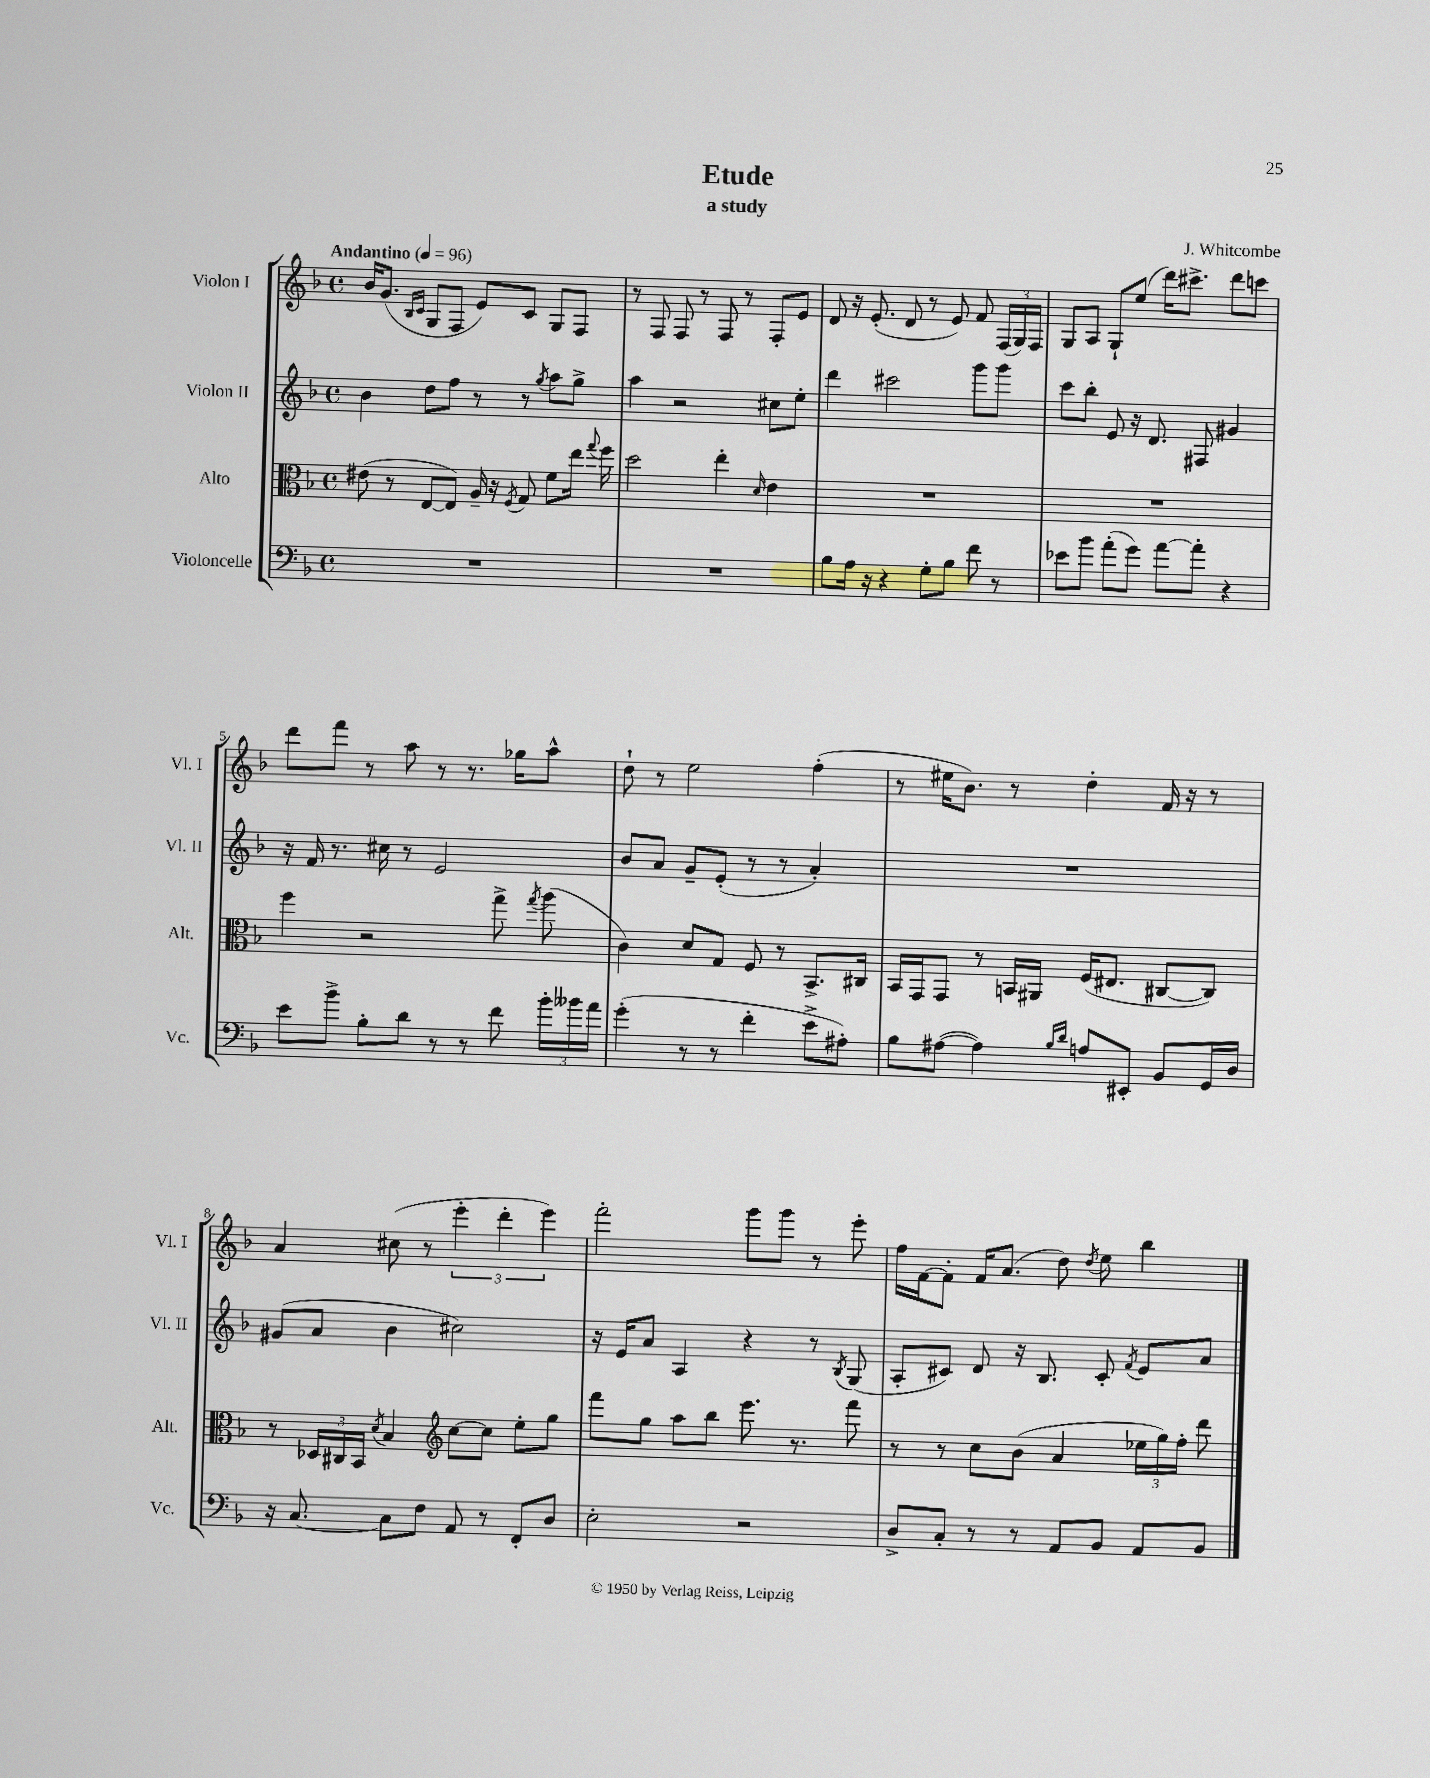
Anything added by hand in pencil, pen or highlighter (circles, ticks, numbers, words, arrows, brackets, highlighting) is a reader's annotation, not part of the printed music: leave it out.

**kern	**kern	**kern	**kern
*staff4	*staff3	*staff2	*staff1
*clefF4	*clefC3	*clefG2	*clefG2
*k[b-]	*k[b-]	*k[b-]	*k[b-]
*M4/4	*M4/4	*M4/4	*M4/4
*met(c)	*met(c)	*met(c)	*met(c)
*MM96	*MM96	*MM96	*MM96
1r	(8e#\	4b-\	16b-/LK
.	.	.	(8.g/J
.	8r	.	.
.	.	.	16qqB-/LL
.	.	.	16qqc/JJ
.	[8E/L	8dd\L	8G/L
.	8E/]J)	8ff\J	8F/J
.	16A~/	8r	8e/L)
.	16r	.	.
.	8qF/	.	.
.	8G/	8r	8c/J
.	.	8qgg/	.
.	8f\L	8aa\L	8G/L
.	16ee\Jk	8gg^\J	8F/J
.	8qqgg/	.	.
.	16ff\	.	.
=	=	=	=
1r	2dd\	4aa\	8r
.	.	.	8F/
.	.	2r	8F/
.	.	.	8r
.	4ee'\	.	8F/
.	.	.	8r
.	16qqd/	.	.
.	4e\	8cc#\L	8F'/L
.	.	8ee'\J	8e/J
=	=	=	=
8B-\L	1r	4ddd\	8d/
16A\Jk	.	.	16r
16r	.	.	(8.e'/
4r	.	2ccc#\	.
.	.	.	8d/
8G'\L	.	.	8r
8B-\J	.	.	8e/)
8f\	.	8ggg\L	8f/
8r	.	8ggg\J	(24F/LL
.	.	.	24G/)
.	.	.	24F/JJ
=	=	=	=
8e-\L	1r	8ccc\L	8G/L
8b-\J	.	8bb-'\J	8A/J
(8a'\L	.	8e/	8G`/L
8g\J)	.	16r	(8ee/J
.	.	8.d/	.
[8a\L	.	.	16ddd\LK)
.	.	.	8.ccc#^\J
8a'\]J	.	8F#/	.
4r	.	4g#/	8ddd\L
.	.	.	8ccc\J
=	=	=	=
8e\L	4ff\	16r	8ddd\L
.	.	16f/	.
8b-^\J	.	8.r	8fff\J
8B-'\L	2r	.	8r
.	.	16cc#\	.
8d\J	.	8r	8aa\
8r	.	2e/	8r
8r	.	.	8.r
8f\	8gg^\	.	.
.	.	.	16gg-\LK
.	8qgg/	.	.
24b-'\LL	(8aa\	.	8aa^^\J
24b--\	.	.	.
24a\JJ	.	.	.
=	=	=	=
(4g'\	4c\)	8b-/L	8dd`\
.	.	8a/J	8r
8r	8d/L	8g~/L	2ee\
8r	8G/J	(8e'/J	.
4f'\	8F/	8r	.
.	8r	8r	.
8e^\L	8.BB-^/L	4a'/)	(4ff'\
8A#'\J)	.	.	.
.	16C#/Jk	.	.
=	=	=	=
8B-\L	16BB-/LL	1r	8r
.	16GG/J	.	.
([8A#\J	8GG/J	.	16ee#\LK
.	.	.	8.b-\J)
4A#\])	8r	.	.
.	16BB/LL	.	8r
.	16AA#/JJ	.	.
16qqB-/LL	.	.	.
16qqd/JJ	.	.	.
8A/L	(16F/LK	.	4dd'\
.	8.E#/J	.	.
8EE#'/J	.	.	.
8BB-/L	[8C#/L	.	16f/
.	.	.	16r
16GG/L	8C#/]J)	.	8r
16D/JJ	.	.	.
=	=	=	=
16r	8r	(8g#/L	4a/
[8.C/	.	.	.
.	24D-/LL	8a/J	.
.	24C#/	.	.
.	24BB-/JJ	.	.
.	8qd/	.	.
8C\]L	4B-/	4b-\	(8cc#\
8F\J	.	.	8r
*	*clefG2	*	*
8AA/	[8cc\L	2cc#\)	6eee'\
8r	8cc\]J	.	.
.	.	.	6ddd'\
8FF'/L	8ee'\L	.	.
.	.	.	6eee\)
8D/J	8gg\J	.	.
=	=	=	=
2E'\	8fff\L	16r	2fff'\
.	.	16e/LK	.
.	8gg\J	8a/J	.
.	8aa\L	4A/	.
.	8bb-\J	.	.
2r	8.eee\	4r	8ggg\L
.	.	.	8ggg\J
.	8.r	.	.
.	.	8r	8r
.	.	8qB-/	.
.	8fff\	(8G/	8eee'\
=	=	=	=
8D^/L	8r	8A'/L	16ff\LL
.	.	.	[16f\J
8C'/J	8r	8c#/J)	8f'\]J
8r	8cc\L	8d/	16f/LK
.	.	.	(8.a/J
8r	(8b-\J	16r	.
.	.	8.B-/	.
8AA/L	4a/	.	8dd\)
.	.	.	8qdd/
8BB-/J	.	8c#'/	8ee\
.	.	8qf/	.
8AA/L	24ee-\LL	8e/L	4bb-\
.	24gg\)	.	.
.	24ff'\JJ	.	.
8BB-/J	8ddd\	8a/J	.
==	==	==	==
*-	*-	*-	*-
